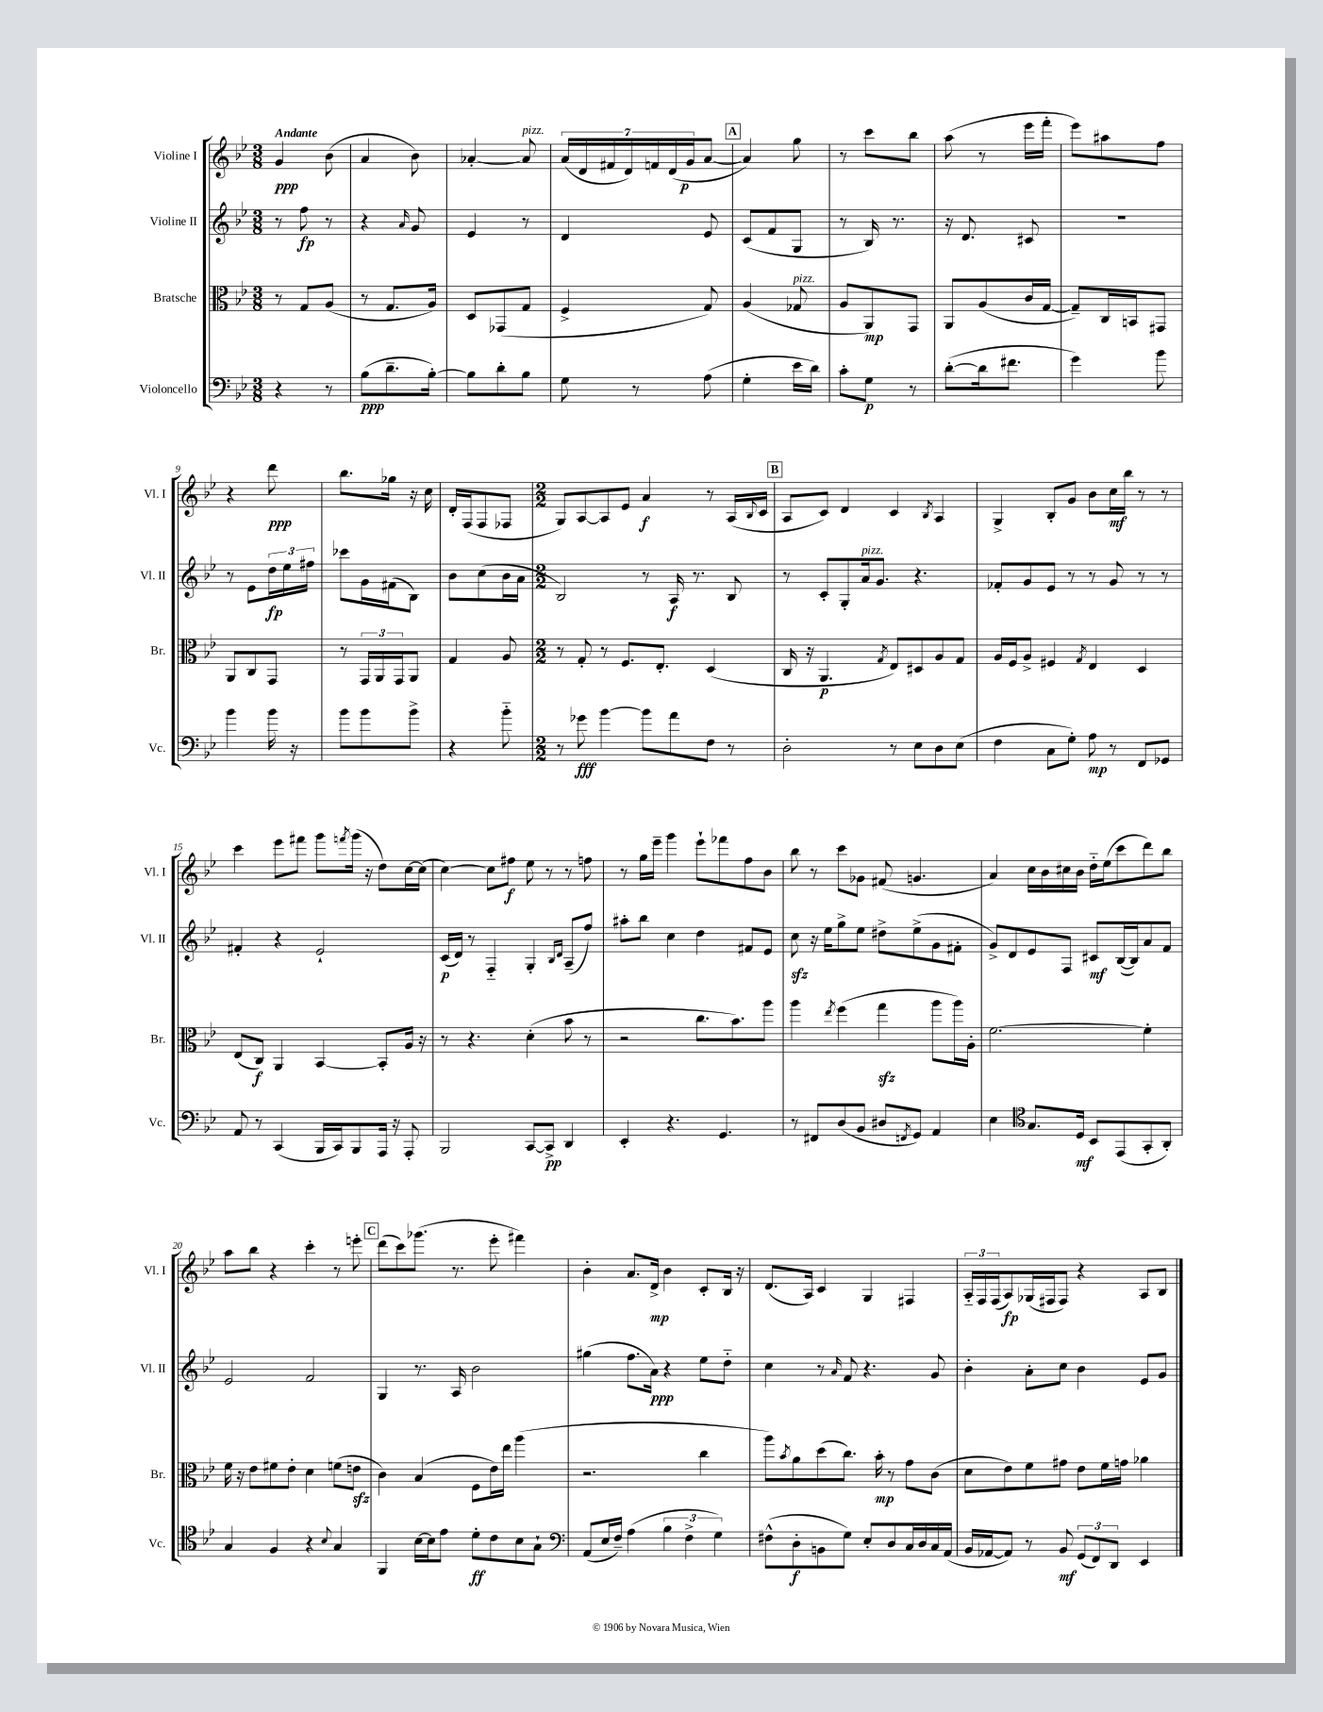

**kern	**kern	**kern	**kern
*staff4	*staff3	*staff2	*staff1
*clefF4	*clefC3	*clefG2	*clefG2
*k[b-e-]	*k[b-e-]	*k[b-e-]	*k[b-e-]
*M3/8	*M3/8	*M3/8	*M3/8
4r	8r	8r	4g
.	8G	8ff	.
8r	(8A	8r	(8b-
=	=	=	=
(8B-	8r	4r	4a
8.d~	8.G	.	.
.	.	16qqa	.
.	.	8g	8b-)
[16B-')	16A)	.	.
=	=	=	=
8B-]	8D	4e-	[4a-'
8d'	(8GG-	.	.
8B-	8G	8r	8a-]
=	=	=	=
8G	4F^	4d	(28a
.	.	.	28d
.	.	.	28f#
.	.	.	28d)
8r	.	.	.
.	.	.	28f
.	.	.	(28d
.	.	.	28g
(8A	8G)	8e-	[8a
=	=	=	=
4G'	(4A	(8c	4a])
.	.	8f	.
16e-	8G-	8G	8gg
16d)	.	.	.
=	=	=	=
8c'	8A	8r	8r
8G	8AA)	16B-)	8ccc
.	.	8.r	.
8r	8GG	.	8bb-
=	=	=	=
([8d'	8AA	16r	(8aa
.	.	8.d	.
16d]	(8A	.	8r
8.f#	.	.	.
.	16c	8c#	16eee-
.	[16G	.	16fff'
=	=	=	=
4g)	8G~])	4.r	8eee-)
.	16C	.	8aa#
.	16BB	.	.
8b-	8GG#	.	8ff
=	=	=	=
4b-	8AA	8r	4r
.	8C	8e-	.
16b-	8GG	24dd	8ddd
.	.	24ee-	.
16r	.	.	.
.	.	24ff#	.
=	=	=	=
8b-	8r	8ccc-	8.bb-
8b-	24GG	16g	.
.	24AA	.	.
.	.	(16f#	16gg-
.	24GG	.	.
8b-^	8AA	8B-)	16r
.	.	.	16cc
=	=	=	=
4r	4G	8b-	16d'
.	.	.	(16F
.	.	(8cc	8F
8b-'~	8A	16b-	8F-
.	.	16a	.
=	=	=	=
*M2/2	*M2/2	*M2/2	*M2/2
8r	8r	2B-)	8G)
8g-	8G'	.	[8A
[4b-	8r	.	8A]
.	8.F	.	8e-
8b-]	.	8r	4a
.	8.E-'	.	.
8a	.	16A	.
.	.	8.r	.
8F	(4D	.	8r
8r	.	8B-	(16A
.	.	.	8qqB-
.	.	.	16c
=	=	=	=
2D'	16C	8r	8A
.	16r	.	.
.	4.AA	8c'	8c)
.	.	8G'	4d
.	.	16a	.
.	.	8.g	.
.	8qG	.	.
8r	8E-)	.	4c
8E-	8D#	4.r	.
.	.	.	8qB-
8D	8A	.	4A
(8E-	8G	.	.
=	=	=	=
4F	16A	8f-'	4G^
.	16F	.	.
.	8A^	8g	.
8C	4F#	8e-	8B-'
8G')	.	8r	8g
.	8qG	.	.
8A	4E-	8r	8b-
8r	.	8g	16cc
.	.	.	16bb-
8FF	4D	8r	8r
8GG-	.	8r	8r
=	=	=	=
8AA	(8E-	4f#'	4ccc
8r	8C)	.	.
(4CC	4AA	4r	8eee-
.	.	.	8fff#
16BBB-	[4BB-	2e-`	8ggg
16CC)	.	.	.
.	.	.	8qfff
8BBB-	.	.	(16ggg
.	.	.	16r
16AAA	8BB-']	.	8dd)
16r	.	.	.
8AAA'	16A	.	[16cc
.	16r	.	(16cc]
=	=	=	=
2BBB-	8r	(16c	[4cc)
.	.	16d)	.
.	4.r	8r	.
.	.	4F'~	8cc]
.	.	.	8ff#
[8CC	(4d'	4G'	8ee-
8CC^]	.	.	8r
.	.	16qqB-	.
.	.	16qqd	.
4DD	8b-	(8A~	8r
.	8r	8ff)	8ff
=	=	=	=
4EE-'	2r	8aa#'	8r
.	.	8bb-	16gg
.	.	.	16eee-~
4.r	.	4cc	4ggg
.	8.cc	4dd	8eee-`
4.GG	.	.	8fff-
.	8.b-)	.	.
.	.	8f#	8ff
.	8aa	8e-	8b-
=	=	=	=
8r	4aa	8cc	8bb-
8FF#	.	16r	8r
.	.	16ee-	.
.	8qee-	.	.
(8D	(4ff	8gg^	8ccc
8BB-	.	8ee-	8g-
8D#	4gg	8dd#^	(8f#
8qFF	.	.	.
8GG)	.	(8ee-^	4.g
4AA	8aa	8g	.
.	16aa)	8f#'	.
.	16A'	.	.
=	=	=	=
4E-	[2.f	8g^)	4a)
.	.	8d	.
*clefC4	*	*	*
8.G	.	8e-	16cc
.	.	.	16b-
.	.	8F	16cc#
16D	.	.	16b-
8BB-	.	8c#	16dd'~
.	.	.	(16ee-
(8EE-	.	([16B-	8ccc
.	.	16B-])	.
8GG'	4f']	8a	8ddd)
8AA')	.	8f	8bb-
=	=	=	=
4G	16f	2e-	8aa
.	16r	.	.
.	8e-	.	8bb-
4F	8f#	.	4r
.	8e-'	.	.
4r	4d	2f	4ccc'
8qqB-	.	.	.
4G	(8f	.	8r
.	8e	.	8eee'
=	=	=	=
4FF	4c)	4G	(8ddd
.	.	.	8ccc)
[16B-	(4B-	8.r	(8.ggg-
16B-]	.	.	.
8e-	.	.	.
.	.	16A	8.r
8d'	8F	2b-	.
8c	16e-)	.	8eee-'
.	16ee-	.	.
8B-	(4aa	.	4fff#)
8G`	.	.	.
=	=	=	=
*clefF4	*	*	*
(8AA	2.r	(4gg#	4b-'
16E-	.	.	.
16F~)	.	.	.
(4A	.	8.ff	8.a
.	.	16a)	16d^
6B-	.	4r	4b-
6F^	.	.	.
.	4cc	8ee-	8c'
6G)	.	.	.
.	.	8dd'~	16B-
.	.	.	16r
=	=	=	=
(8F#^^	8aa)	4cc	(8.d
.	8qb-	.	.
8D'	8a	.	.
.	.	.	16A)
8BB	(8dd	8r	4c
.	.	16qqa	.
8G)	8.cc)	8f	.
8E-'	.	4.r	4G
.	16b-'	.	.
8D	8r	.	.
16C	8g	.	4F#
16D	.	.	.
16C	(8c	8g	.
(16AA	.	.	.
=	=	=	=
16BB-	8d	4b-'	24A'~
.	.	.	24F
[16AA-	.	.	.
.	.	.	(24F
8AA-])	8e-)	.	8A)
8r	8f	8a'	(16G-
.	.	.	16F#
8BB-	8g#	8cc	8F#)
(12GG	8e-	4b-	4r
12FF)	.	.	.
.	16f	.	.
12DD	.	.	.
.	16g	.	.
4EE-	4a-	8e-	8A
.	.	8g	8B-
==	==	==	==
*-	*-	*-	*-
